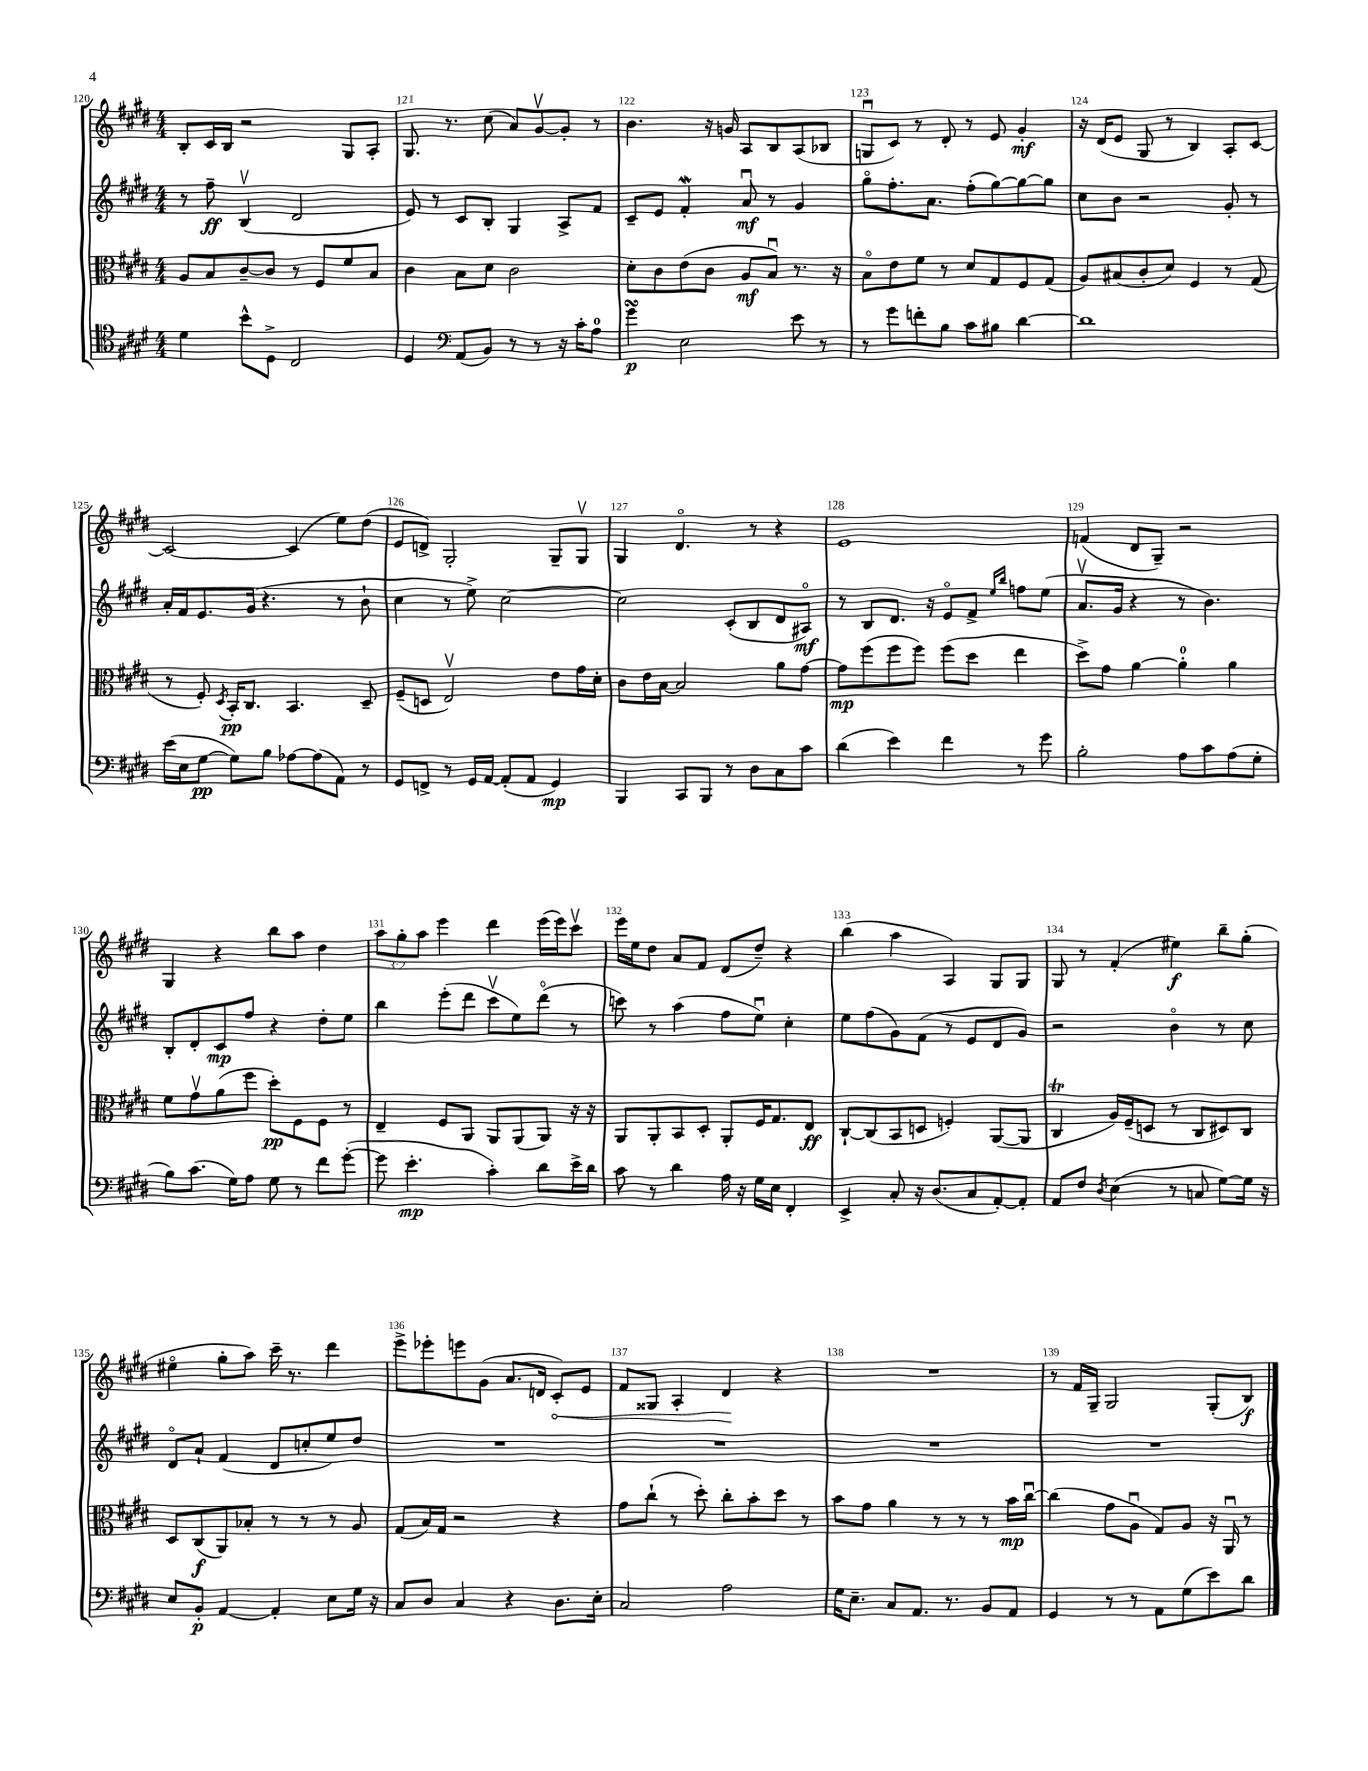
<<
\new StaffGroup <<
\new Staff = "s0" {
    \clef treble \key e \major \numericTimeSignature \time 4/4 \override Staff.TupletNumber.text = #tuplet-number::calc-fraction-text
    b8-. cis'16 b16 r2 gis8 a8-. |
    gis8. r8. cis''8( a'8) gis'8~\upbow gis'8-. r8 |
    b'4. r16 g'16 a8 b8 a8( bes8 |
    g8\downbow cis'8) r8 dis'8-. r8 e'8 gis'4-.\mf |
    r16 dis'16( e'8 gis8 r8 b4) a8-. cis'8~ |
    cis'2~ cis'4( e''8) dis''8( |
    e'8 d'8->) gis2-. gis8-- gis8\upbow |
    gis4 dis'4.\flageolet r8 r4 |
    e'1 |
    f'4( dis'8 gis8--) r2 |
    gis4 r4 b''8 a''8 dis''4 |
    \tuplet 3/2 { a''8 gis''8-. a''8 } e'''4 dis'''4 e'''16( e'''16) cis'''8\upbow |
    e'''16 e''16 dis''8 a'8 fis'8 dis'8( dis''8--) r4 |
    b''4( a''4 a4) gis8 gis8 |
    gis8 r8 fis'4-.( eis''4\f) b''8-- gis''8-.( |
    eis''4\flageolet gis''8-. a''8) cis'''16-- r8. dis'''4 |
    e'''8-> ees'''8-. e'''8 gis'8( a'8. d'16 \once \override Hairpin.circled-tip = ##t cis'8-.\<) e'8 |
    fis'8 gisis8 a4-. dis'4\! r4 |
    R1 |
    r8 fis'16 gis16-- gis2 gis8-.( b8\f) \bar "|." |
}
\new Staff = "s1" {
    \clef treble \key e \major \numericTimeSignature \time 4/4
    r8 fis''8--\ff b4\upbow( dis'2 |
    e'8) r8 cis'8 b8-. gis4 a8-> fis'8 |
    cis'8-- e'8 fis'4-.\mordent a'8\downbow\mf r8 gis'4 |
    gis''8\flageolet fis''8.-. a'8. fis''8-.( gis''8~) gis''8~ gis''8 |
    cis''8 b'8 r2 gis'8-. r8 |
    a'16-. fis'16 e'8. gis'16( r4. r8 b'8-! |
    cis''4 r8 e''8->) cis''2~ |
    cis''2 cis'8-.( b8 dis'8 ais8\flageolet\mf) |
    r8 b8 dis'8. r16 e'8\flageolet fis'8-> \grace { e''16 b''16 } f''8 e''8( |
    a'8.\upbow gis'16 r4 r8 b'4.) |
    b8-. dis'8-. cis'8\mp fis''8 r4 dis''8-. e''8 |
    b''4 e'''8-.( dis'''8 cis'''8\upbow e''8) dis'''8\flageolet( r8 |
    c'''8) r8 a''4( fis''8 e''8\downbow) cis''4-. |
    e''8 fis''8( gis'8) fis'8( r8 e'8 dis'8 gis'8) |
    r2 b'4\flageolet r8 cis''8 |
    dis'8\flageolet a'8-! fis'4( dis'8 c''8-. e''8) dis''8 |
    R1 |
    R1 |
    R1 |
    R1 \bar "|." |
}
\new Staff = "s2" {
    \clef alto \key e \major \numericTimeSignature \time 4/4
    a8 b8 cis'8~-- cis'8 r8 fis8 fis'8 b8 |
    cis'4 b8 dis'8 cis'2 |
    dis'8-. cis'8 e'8( cis'8 a8\mf b8\downbow) r8. r16 |
    b8\flageolet e'8 fis'8 r8 dis'8 gis8 fis8 gis8( |
    a8) bis8( cis'8-. dis'8) fis4 r8 gis8( |
    r8 fis8-.) \acciaccatura { dis8 } b,16-.\pp cis8. b,4. dis8-- |
    fis8--( d8 e2\upbow) e'8 gis'16 dis'16-. |
    cis'8 e'16 b16~ b2 a'8 gis'8~ |
    gis'8\mp fis''8( fis''8 fis''8) fis''8( dis''8 e''4 |
    dis''8->) gis'8 a'4~ a'4-0-. a'4 |
    fis'8 gis'8\upbow a'8( fis''8 dis''8-.\pp) fis8 fis8 r8 |
    e4-- fis8 a,8 a,8 a,8( a,8) r16 r16 |
    a,8 a,8-. b,8 dis8-. a,8-. fis16 gis8. e8\ff |
    cis8~-! cis8( b,8 d8 f4-.) a,8~( a,8 |
    cis4\trill a16) fis16--( d8 r8 cis8 dis8) cis8 |
    dis8 cis8\f( a,8) bes8-. r8 r8 r8 a8 |
    gis8( b16) gis16 r2 r4 |
    gis'8 cis''8-!( r8 dis''8-.) cis''8-. b'8-. dis''8 r8 |
    b'8 gis'8 a'4 r8 r8 r8 b'16\mp cis''16~\downbow |
    cis''4( gis'8 a8\downbow gis8) a8 r16 a,16\downbow r8 \bar "|." |
}
\new Staff = "s3" {
    \clef tenor \key e \major \numericTimeSignature \time 4/4
    dis'4 b'8-^ dis8-> cis2 |
    dis4 \clef bass a,8( b,8) r8 r8 r16 cis'16-. a8-0 |
    gis'4\turn\p e2 e'8 r8 |
    r8 gis'8 f'8-. b8 cis'8 bis8 dis'4~ |
    dis'1 |
    e'16( e16 gis8~\pp gis8) b8 aes8~ aes8( a,8) r8 |
    gis,8 f,8-> r8 gis,16 a,16~ a,8-.( a,8 gis,4\mp) |
    b,,4 cis,8 b,,8 r8 dis8 cis8 cis'8 |
    dis'4( e'4) fis'4 r8 gis'8 |
    b2-. a8 cis'8 a8( gis8-. |
    b8) cis'8.( gis16) a8 gis8 r8 fis'8 gis'8~-.( |
    gis'8 e'4.-.\mp cis'4-.) dis'8 e'16-> dis'16 |
    cis'8 r8 dis'4 a16 r16 gis16 e16 fis,4-. |
    e,4-> cis8-. r16 dis8.( cis8 a,8~-.) a,8-. |
    a,8 fis8 \acciaccatura { dis8 } e4( r8 c8 gis8~) gis16 r16 |
    e8 b,8-.\p a,4~ a,4-. e8 gis16 r16 |
    cis8 dis8 cis4 r4 dis8. e16-. |
    cis2 a2 |
    gis16 e8.-- cis8 a,8. r8. b,8 a,8 |
    gis,4 r8 r8 a,8 gis8( e'8) dis'8 \bar "|." |
}
>>
>>
\layout { \context { \Score currentBarNumber = #120 \override BarNumber.break-visibility = ##(#f #t #t) barNumberVisibility = #all-bar-numbers-visible } }
